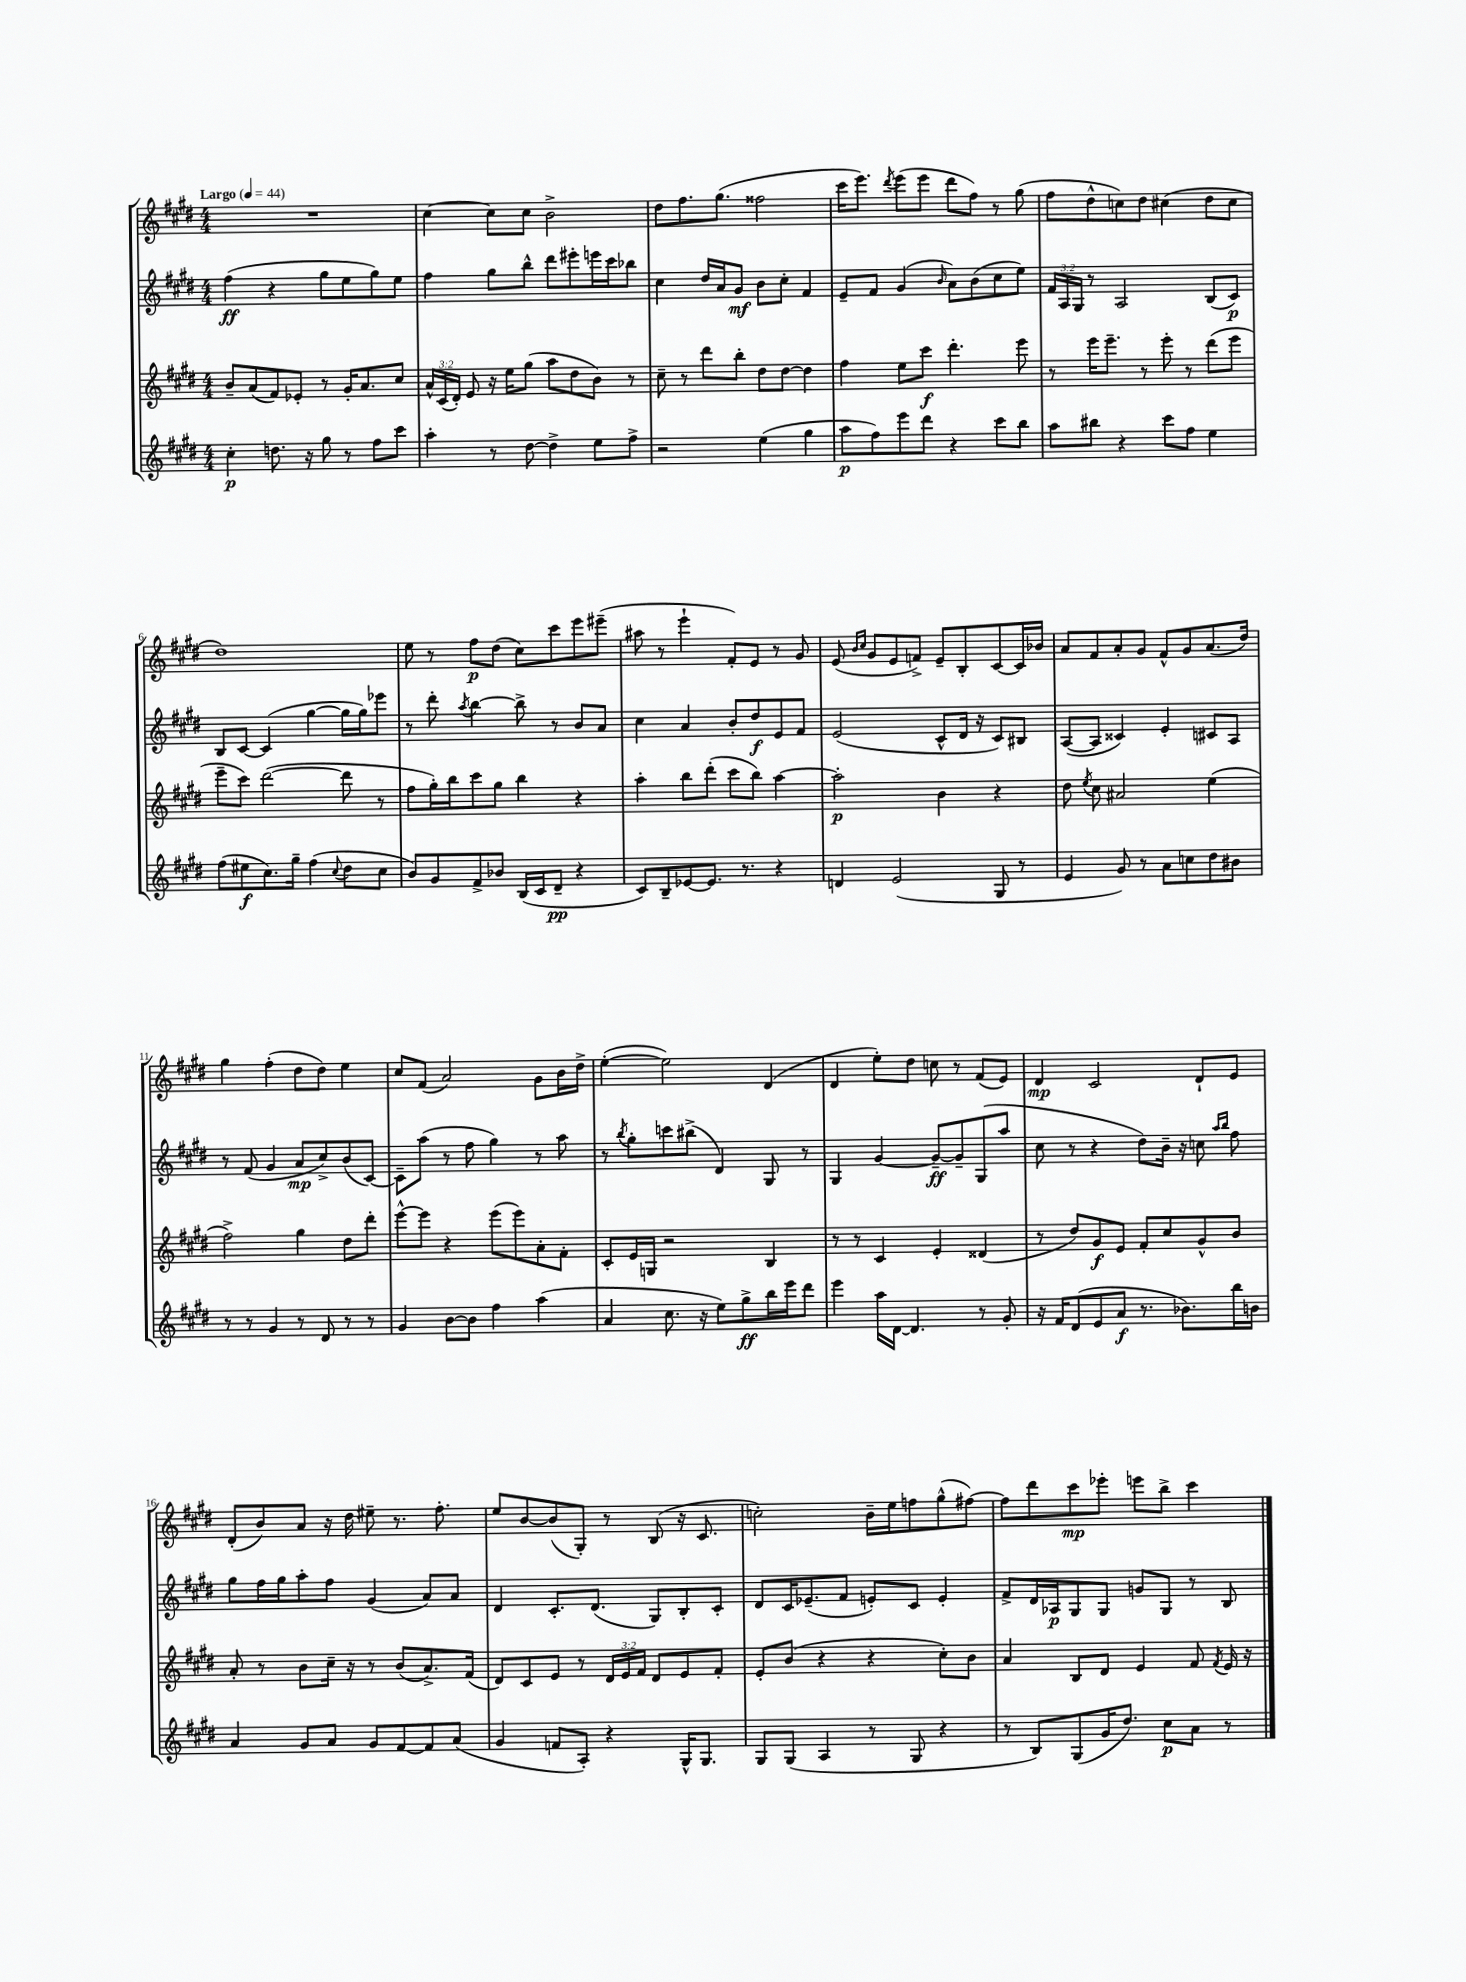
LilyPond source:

<<
\new StaffGroup <<
\new Staff = "s0" {
    \clef treble \key e \major \numericTimeSignature \time 4/4 \tempo "Largo" 4 = 44
    \autoBeamOff R1 |
    cis''4~ cis''8[ cis''8] b'2-> |
    dis''8[ fis''8. gis''8.]( fisis''2 |
    cis'''16[ e'''8.]) \acciaccatura { dis'''8 } e'''8[( e'''8] dis'''8[ fis''8]) r8 gis''8( |
    fis''8[ dis''8-^ c''8) dis''8] cis''4( dis''8[ cis''8] |
    dis''1) |
    e''8 r8 fis''8[\p dis''8]( cis''8[) cis'''8 e'''8 eis'''8]--( |
    ais''8 r8 e'''4-! fis'8[-.) e'8] r8 gis'8 |
    e'8( \grace { b'16[ cis''16] } gis'8[ e'8 f'8]->) e'8[-- b8-. cis'8~ cis'16 bes'16] |
    a'8[ fis'8 a'8-. gis'8] fis'8[-^ gis'8 a'8.( dis''16]) |
    gis''4 fis''4-.( dis''8[ dis''8]) e''4 |
    cis''8[ fis'8]( a'2) gis'8[ b'16 dis''16]-> |
    e''4~-.( e''2) dis'4( |
    dis'4 e''8[-.) dis''8] c''8 r8 fis'8[( e'8]) |
    dis'4\mp cis'2 dis'8[-! e'8] |
    dis'8[-.( b'8) a'8] r16 dis''16 eis''8-- r8. fis''8.-. |
    e''8[ b'8~ b'8( gis8]-.) r8 b8( r16 cis'8. |
    c''2-.) b'16[-- e''16 f''8 gis''8-^( fis''8]~) |
    fis''8[ dis'''8 cis'''8\mp ees'''8]-. e'''8[ b''8]-> cis'''4 \bar "|." |
}
\new Staff = "s1" {
    \clef treble \key e \major \numericTimeSignature \time 4/4 \override Staff.TupletNumber.text = #tuplet-number::calc-fraction-text
    \autoBeamOff fis''4\ff( r4 gis''8[ e''8 gis''8) e''8] |
    fis''4 gis''8[ b''8]-^ dis'''8[ eis'''8-. e'''16 cis'''16 bes''8] |
    cis''4 dis''16[ a'16 gis'8]\mf b'8[ cis''8]-. fis'4 |
    e'8[-- fis'8] gis'4( \grace { b'16 } a'8[) b'8( cis''8 e''8]) |
    \tuplet 3/2 { fis'16[ a16 gis16] } r8 a2 b8[( cis'8]\p) |
    b8[ cis'8]~ cis'4( gis''4~ gis''16[ gis''16) ees'''8] |
    r8 dis'''8-. \acciaccatura { a''8 } b''4~ b''8-> r8 b'8[ a'8] |
    cis''4 a'4 b'8[-. dis''8\f e'8 fis'8] |
    e'2( cis'8[-^ dis'16] r16 cis'8[) bis8] |
    a8[~( a8] cisis'4) e'4-. cis'8[ a8] |
    r8 fis'8( gis'4 a'8[\mp cis''8->) b'8( cis'8]~) |
    cis'8[-- a''8]( r8 fis''8 gis''4) r8 a''8 |
    r8 \acciaccatura { b''8 } gis''8[-. c'''8 bis''8]->( dis'4) gis8 r8 |
    gis4 gis'4~ gis'8[~--\ff gis'8-- gis8( a''8] |
    cis''8 r8 r4 dis''8[) b'16]-- r16 c''8 \grace { a''16[ b''16] } fis''8 |
    gis''8[ fis''16 gis''16 a''8-. fis''8] gis'4( a'8[) a'8] |
    dis'4 cis'8.[-. dis'8.]( gis8[) b8-. cis'8]-. |
    dis'8[ cis'16 ees'8.--( fis'8] e'8[-.) cis'8] e'4-. |
    fis'8[-> dis'16 aes16\p gis8 gis8] g'8[ gis8] r8 b8 \bar "|." |
}
\new Staff = "s2" {
    \clef treble \key e \major \numericTimeSignature \time 4/4 \override Staff.TupletNumber.text = #tuplet-number::calc-fraction-text
    \autoBeamOff b'8[-- a'8( fis'8) ees'8]-. r8 gis'16[-. a'8. cis''8] |
    \tuplet 3/2 { a'16[-^ cis'16( dis'16]-.) } e'8 r16 e''16[ gis''8]( a''8[ dis''8 b'8]) r8 |
    cis''8-- r8 dis'''8[ b''8]-. dis''8[ dis''8]~ dis''4 |
    fis''4 e''8[ cis'''8]\f dis'''4.-. e'''8 |
    r8 e'''16[ e'''8.]-- r8 e'''8-. r8 dis'''8[( e'''8] |
    e'''8[-- cis'''8]) dis'''2~( dis'''8 r8 |
    fis''8[ gis''16-.) b''16 cis'''8 gis''8] b''4 r4 |
    a''4-. b''8[ dis'''8]-.( cis'''8[ b''8]) a''4~ |
    a''2-.\p b'4 r4 |
    dis''8 \acciaccatura { e''8 } cis''8 ais'2 e''4( |
    fis''2->) gis''4 dis''8[ dis'''8]-. |
    e'''8[~-^ e'''8] r4 e'''8[( e'''8) a'8-. fis'8]-. |
    cis'8[-. e'16 g16] r2 b4 |
    r8 r8 cis'4 e'4-. disis'4( |
    r8 dis''8[) gis'8\f e'8] fis'8[-. cis''8 gis'8-^ b'8] |
    a'8-. r8 b'8[ cis''16]-- r16 r8 b'8[( a'8.->) fis'16]( |
    dis'8[) cis'8 e'8] r8 \tuplet 3/2 { dis'16[ e'16 fis'16] } dis'8[ e'8 fis'8]-. |
    e'8[-. b'8]( r4 r4 cis''8[-.) b'8] |
    a'4 b8[ dis'8] e'4 fis'8 \acciaccatura { fis'8 } e'16 r16 \bar "|." |
}
\new Staff = "s3" {
    \clef treble \key e \major \numericTimeSignature \time 4/4
    \autoBeamOff cis''4-.\p d''8. r16 gis''8 r8 fis''8[ cis'''8] |
    a''4-. r8 dis''8~ dis''4-> e''8[ fis''8]-> |
    r2 e''4( gis''4 |
    a''8[\p fis''8) e'''8 dis'''8] r4 cis'''8[ b''8] |
    a''8[ bis''8] r4 cis'''8[ fis''8] e''4 |
    fis''8[( eis''8\f cis''8.) gis''16]-- fis''4( \appoggiatura { cis''8 } dis''8[ cis''8] |
    b'8[) gis'8 fis'8-> bes'8] b16[( cis'16 dis'8]--\pp r4 |
    cis'8[) b8-- ees'8~ ees'8.] r8. r4 |
    d'4 e'2( gis8 r8 |
    e'4 gis'8) r8 a'8[ c''8 dis''8 bis'8] |
    r8 r8 gis'4 r8 dis'8 r8 r8 |
    gis'4 b'8[~ b'8] fis''4 a''4( |
    a'4 cis''8. r16 e''8[) gis''8->\ff b''16 e'''16 dis'''8] |
    e'''4 a''16[ dis'16]~ dis'4. r8 gis'8-. |
    r16 fis'16[ dis'8( e'8 a'8]\f r8. bes'8.[) b''16 b'16] |
    a'4 gis'8[ a'8] gis'8[ fis'8~ fis'8 a'8]( |
    gis'4 f'8[ a8]-.) r4 gis16[-^ gis8.] |
    gis8[ gis8]( a4 r8 gis8 r4 |
    r8 b8[) gis8( gis'16 dis''8.]) cis''8[\p a'8] r8 \bar "|." |
}
>>
>>
